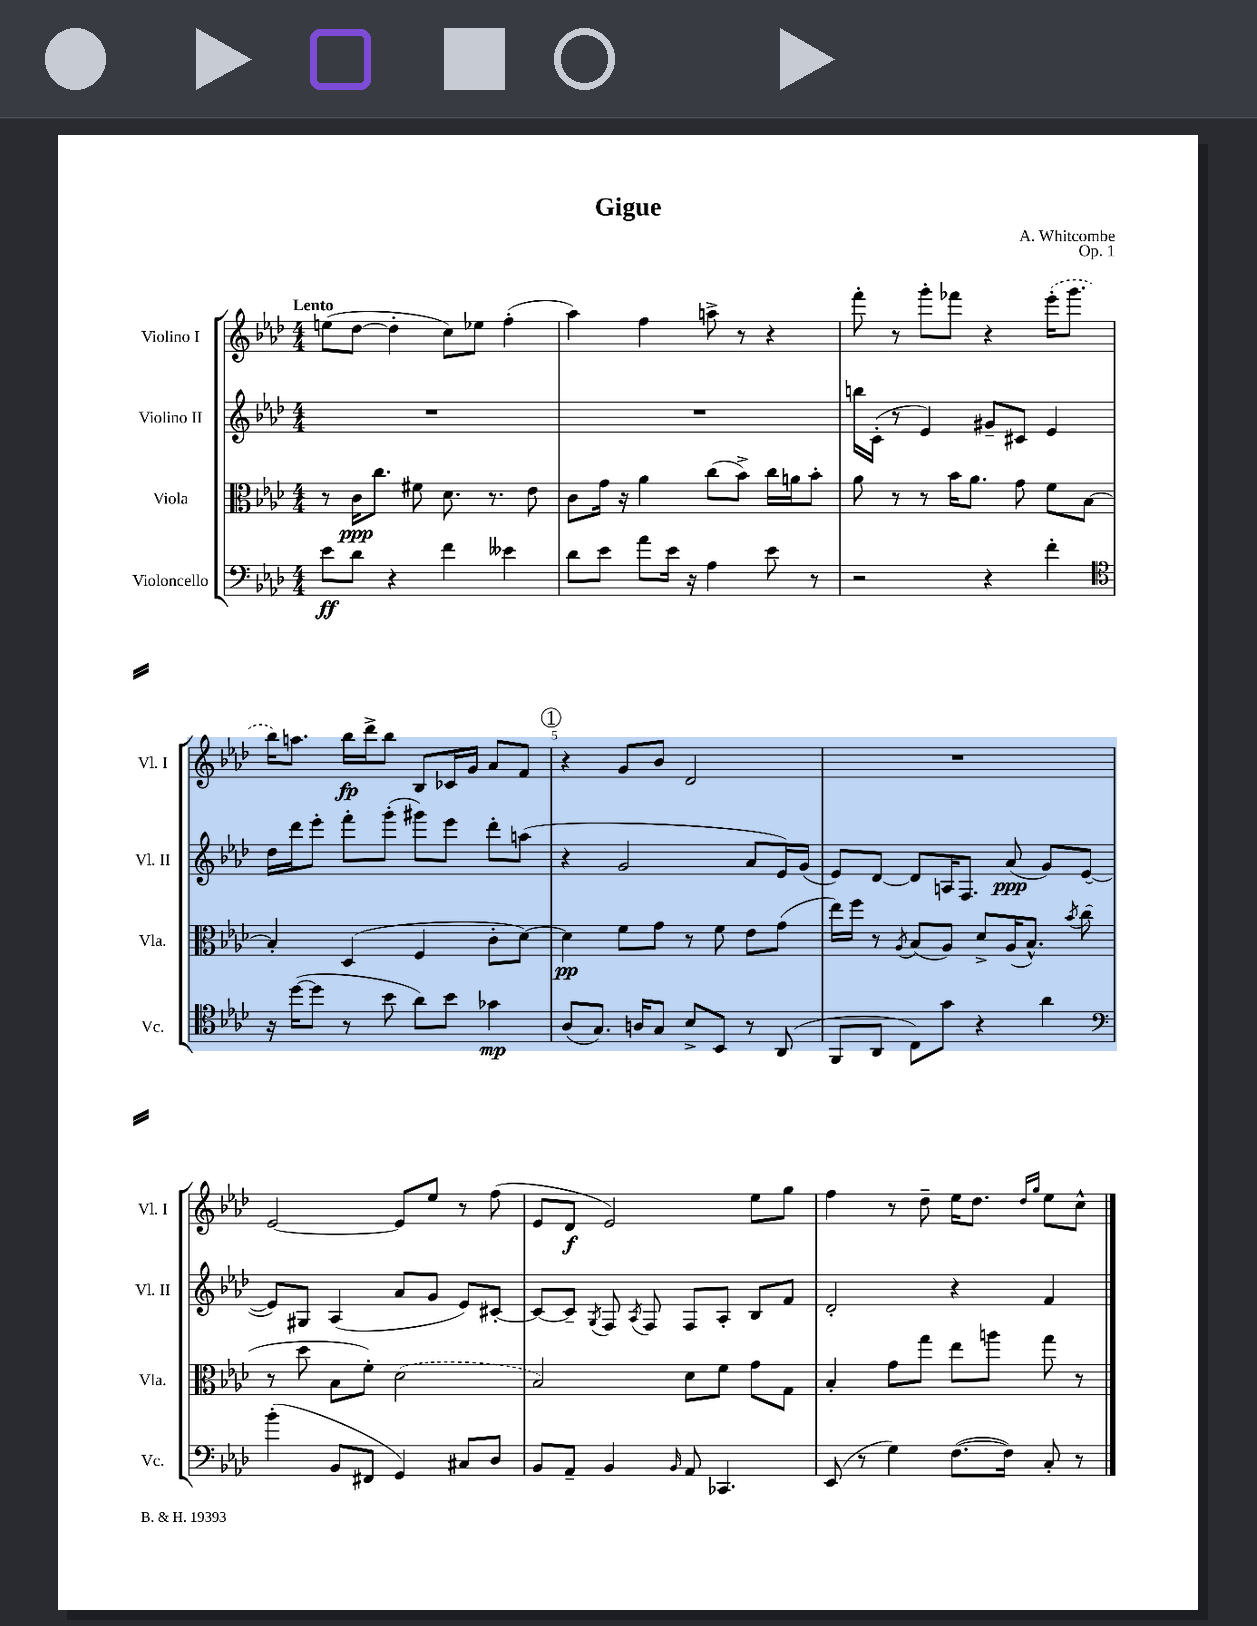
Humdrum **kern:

**kern	**kern	**kern	**kern
*staff4	*staff3	*staff2	*staff1
*clefF4	*clefC3	*clefG2	*clefG2
*k[b-e-a-d-]	*k[b-e-a-d-]	*k[b-e-a-d-]	*k[b-e-a-d-]
*M4/4	*M4/4	*M4/4	*M4/4
8e-	8r	1r	(8ee
8d-	16c	.	[8dd-
.	8.cc	.	.
4r	.	.	4dd-']
.	8f#	.	.
4f	8.d-	.	8cc)
.	.	.	8ee-
.	8.r	.	.
4e--	.	.	(4ff'
.	8e-	.	.
=	=	=	=
8d-	8c	1r	4aa-)
8e-	16g	.	.
.	16r	.	.
8a-	4a-	.	4ff
16e-	.	.	.
16r	.	.	.
4A-	(8cc	.	8aa^
.	8b-^)	.	8r
8e-	16cc	.	4r
.	16a	.	.
8r	8b-'	.	.
=	=	=	=
2r	8a-	16bb	8fff'
.	.	(16c'	.
.	8r	8r	8r
.	8r	4e-)	8ggg'
.	16b-	.	8fff-
.	8.a-	.	.
4r	.	8g#~	4r
.	8g	8c#	.
4f'	8f	4e-	(16eee-'
.	.	.	8.ggg
.	[8B-	.	.
=	=	=	=
*clefC4	*	*	*
16r	4B-']	16dd-	16bb-)
([16dd-	.	16ddd-	8.aa
8dd-]	.	8eee-'	.
8r	(4D-	8fff'	16bb-
.	.	.	16ddd-^
8b-	.	(8ggg'	8bb-
8a-)	4F	8ggg#)	8B-
8b-	.	8eee-	16c-
.	.	.	16g
4g-	8c'	8ddd-'	8a-
.	[8d-)	(8aa	8f
=	=	=	=
(8A-	4d-]	4r	4r
8.G)	.	.	.
.	8f	2g	8g
16A	.	.	.
8G	8g	.	8b-
8B-^	8r	.	2d-
8BB-	8f	.	.
8r	8e-	8a-	.
(8AA-	(8g	16e-)	.
.	.	(16g	.
=	=	=	=
8FF	16ee-)	8e-)	1r
.	16ff	.	.
8AA-	8r	[8d-	.
.	8qA-	.	.
8C)	(8B-	8d-]	.
8g	8A-)	16A	.
.	.	8.F	.
4r	8d-^	.	.
.	(16A-	(8a-	.
.	8.B-^^)	.	.
4a-	.	8g)	.
.	8qb-	.	.
.	(8cc	([8e-	.
=	=	=	=
*clefF4	*	*	*
(4b-'	8r	8e-])	[2e-
.	8dd-	8G#	.
8BB-	8B-	(4A-	.
8FF#	8f')	.	.
4GG)	(2d-	8a-	8e-]
.	.	8g	8ee-
8C#	.	8e-)	8r
8D-	.	[8c#'	(8ff
=	=	=	=
8BB-	2B-)	8c#_	8e-
8AA-~	.	8c#~]	8d-
.	.	8qG	.
4BB-	.	8F	2e-)
.	.	8qA-	.
.	.	8F	.
16qqBB-	.	.	.
8AA-	8d-	8F	.
4.CC-	8f	8A-'	.
.	8g	8B-	8ee-
.	8G	8f	8gg
=	=	=	=
(8EE-	4B-'	2d-'	4ff
8r	.	.	.
4G)	8g	.	8r
.	8gg	.	8dd-~
([8.F	8ee-	4r	16ee-
.	.	.	8.dd-
.	8aa	.	.
16F])	.	.	.
.	.	.	16qqdd-
.	.	.	16qqgg
8C'	8gg	4f	8ee-
8r	8r	.	8cc^^
==	==	==	==
*-	*-	*-	*-
